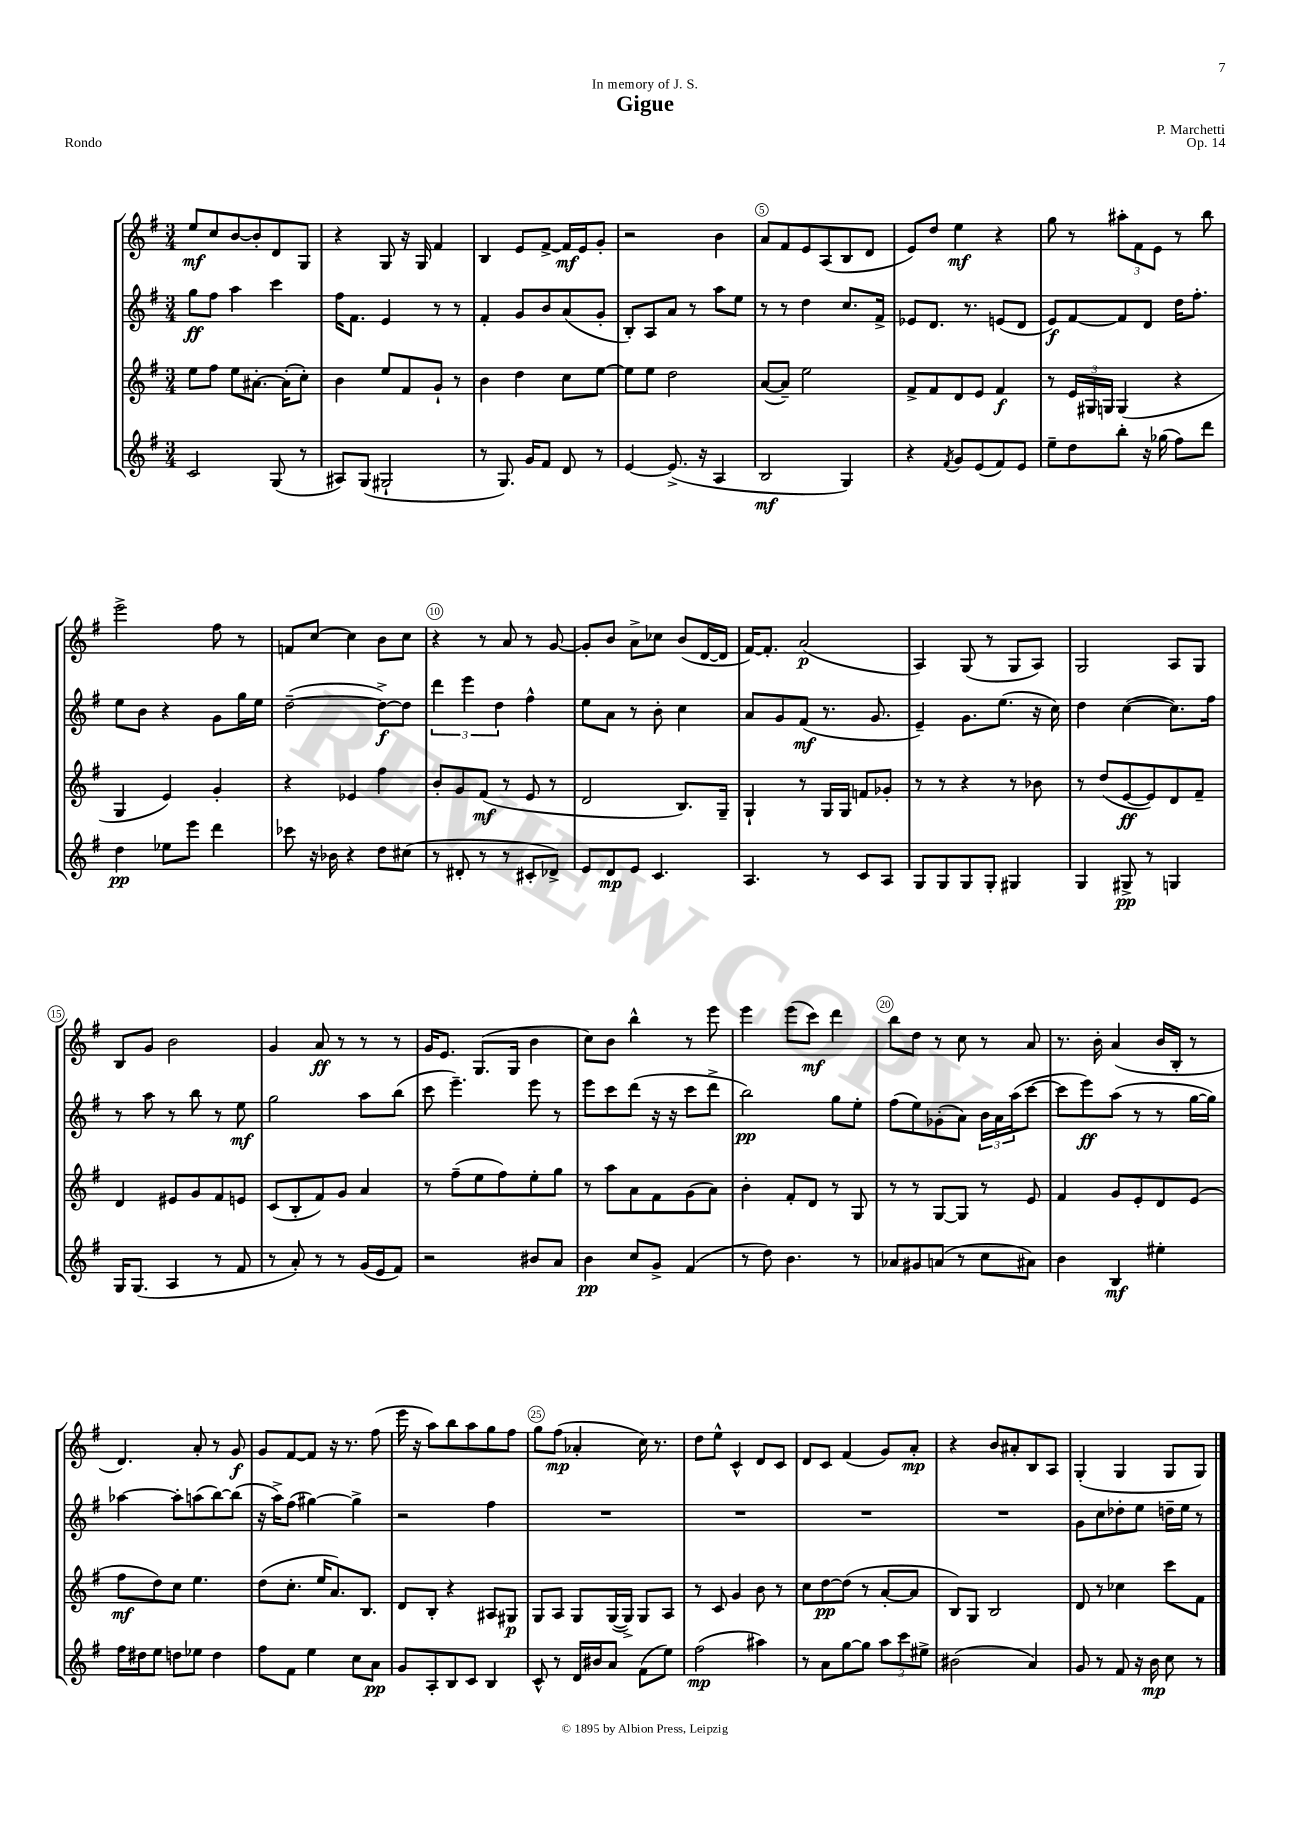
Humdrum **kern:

**kern	**dynam	**kern	**dynam	**kern	**dynam	**kern	**dynam
*part4	*part4	*part3	*part3	*part2	*part2	*part1	*part1
*staff4	*staff4	*staff3	*staff3	*staff2	*staff2	*staff1	*staff1
*clefG2	*	*clefG2	*	*clefG2	*	*clefG2	*
*k[f#]	*	*k[f#]	*	*k[f#]	*	*k[f#]	*
*M3/4	*	*M3/4	*	*M3/4	*	*M3/4	*
=1	=1	=1	=1	=1	=1	=1	=1
2c/	.	8ee\L	.	8gg\L	ff	8ee/L	mf
.	.	8ff#\J	.	8ff#\J	.	8cc/	.
.	.	8ee\L	.	4aa\	.	[8b/	.
.	.	[8.a#X'\J	.	.	.	8b'/]	.
(8G/	.	.	.	4ccc\	.	8d/	.
.	.	(16a#'\KL]	.	.	.	.	.
8r	.	8cc'\J)	.	.	.	8G/J	.
=2	=2	=2	=2	=2	=2	=2	=2
8A#X/L)	.	4b\	.	16ff#\KL	.	4r	.
.	.	.	.	8.f#\J	.	.	.
(8G/J	.	.	.	.	.	.	.
2G#X`/	.	8ee/L	.	4e/	.	8G/	.
.	.	8f#/	.	.	.	16r	.
.	.	.	.	.	.	16G/	.
.	.	8g`/J	.	8r	.	4f#/	.
.	.	8r	.	8r	.	.	.
=3	=3	=3	=3	=3	=3	=3	=3
8r	.	4b\	.	4f#'/	.	4B/	.
8.G/)	.	.	.	.	.	.	.
.	.	4dd\	.	8g/L	.	8e/L	.
16g/KL	.	.	.	.	.	.	.
8f#/J	.	.	.	8b/	.	[8f#^/J	.
8d/	.	8cc\L	.	(8a/	.	16f#/LL]	mf
.	.	.	.	.	.	16e/J	.
8r	.	[8ee\J	.	8g'/J	.	8g'/J	.
=4	=4	=4	=4	=4	=4	=4	=4
[4e/	.	8ee\L]	.	8B'/L)	.	2r	.
.	.	8ee\J	.	8A/	.	.	.
(8.e^/]	.	2dd\	.	8a/J	.	.	.
.	.	.	.	8r	.	.	.
16r	.	.	.	.	.	.	.
4A/	.	.	.	8aa\L	.	4b\	.
.	.	.	.	8ee\J	.	.	.
=5	=5	=5	=5	=5	=5	=5	=5
2B/	mf	([8a/L	.	8r	.	8a/L	.
.	.	8a~/J])	.	8r	.	8f#/	.
.	.	2ee\	.	4dd\	.	8e/	.
.	.	.	.	.	.	(8A/	.
4G/)	.	.	.	8.cc/L	.	8B/	.
.	.	.	.	.	.	8d/J	.
.	.	.	.	16f#^/Jk	.	.	.
=6	=6	=6	=6	=6	=6	=6	=6
4r	.	8f#^/L	.	8e-X/L	.	8e/L)	.
.	.	8f#/	.	8.d/J	.	8dd/J	.
8qf#/	.	.	.	.	.	.	.
8g/L	.	8d/	.	.	.	4ee\	mf
.	.	.	.	8.r	.	.	.
(8e/	.	8e/J	.	.	.	.	.
8f#/)	.	4f#/	f	(8en/L	.	4r	.
8e/J	.	.	.	8d/J	.	.	.
=7	=7	=7	=7	=7	=7	=7	=7
8ee~\L	.	8r	.	8e/L)	f	8gg\	.
8dd\	.	24e/LL	.	[8f#/	.	8r	.
.	.	24G#X/	.	.	.	.	.
.	.	24Gn/JJ	.	.	.	.	.
8bb'\J	.	(4G/	.	8f#/]	.	12aa#X'\L	.
.	.	.	.	.	.	12f#\	.
16r	.	.	.	8d/J	.	.	.
.	.	.	.	.	.	12e\J	.
(16gg-X\	.	.	.	.	.	.	.
8ff#\L)	.	4r	.	16dd\KL	.	8r	.
.	.	.	.	8.ff#'\J	.	.	.
8ddd\J	.	.	.	.	.	8bb\	.
!!LO:LB:g=z
=8	=8	=8	=8	=8	=8	=8	=8
4dd\	pp	4G/	.	8ee\L	.	2eee^\	.
.	.	.	.	8b\J	.	.	.
8ee-X\L	.	4e/)	.	4r	.	.	.
8eee\J	.	.	.	.	.	.	.
4ddd\	.	4g'/	.	8g\L	.	8ff#\	.
.	.	.	.	16gg\L	.	8r	.
.	.	.	.	16ee\JJ	.	.	.
=9	=9	=9	=9	=9	=9	=9	=9
8ccc-X\	.	4r	.	([2dd~\	.	8fn/L	.
16r	.	.	.	.	.	[8cc/J	.
16b-X\	.	.	.	.	.	.	.
4r	.	4e-X/	.	.	.	4cc\]	.
8dd\L	.	4ff#\	.	8dd^\L_)	f	8b\L	.
(8cc#X\J	.	.	.	8dd\J]	.	8cc\J	.
=10	=10	=10	=10	=10	=10	=10	=10
8r	.	8b'/L	.	6ddd\	.	4r	.
8d#X'/	.	8g/	.	.	.	.	.
.	.	.	.	6eee\	.	.	.
8r	.	(8f#/J	mf	.	.	8r	.
.	.	.	.	6dd\	.	.	.
8r	.	8r	.	.	.	8a/	.
8c#X'/L	.	8e/	.	4ff#^^\	.	8r	.
8d-X^/J)	.	8r	.	.	.	[8g/	.
=11	=11	=11	=11	=11	=11	=11	=11
8e/L	.	2d/	.	8ee\L	.	8g'/L]	.
8d/	mp	.	.	8a\J	.	8b/J	.
8e/J	.	.	.	8r	.	8a^\L	.
4.c/	.	.	.	8b'\	.	8cc-X\J	.
.	.	8.B/L)	.	4cc\	.	(8b/L	.
.	.	.	.	.	.	[16d/L	.
.	.	16G~/Jk	.	.	.	16d/JJ]	.
=12	=12	=12	=12	=12	=12	=12	=12
4.A/	.	4G`/	.	8a/L	.	[16f#/KL)	.
.	.	.	.	.	.	8.f#'/J]	.
.	.	.	.	8g/	.	.	.
.	.	8r	.	(8f#/J	mf	(2a/	p
8r	.	16G/LL	.	8.r	.	.	.
.	.	16G/JJ	.	.	.	.	.
8c/L	.	8fn/L	.	.	.	.	.
.	.	.	.	8.g/	.	.	.
8A/J	.	8g-X'/J	.	.	.	.	.
=13	=13	=13	=13	=13	=13	=13	=13
8G/L	.	8r	.	4e~/)	.	4A/)	.
8G/	.	8r	.	.	.	.	.
8G/	.	4r	.	8.g\L	.	(8G/	.
8G'/J	.	.	.	.	.	8r	.
.	.	.	.	(8.ee\J	.	.	.
4G#X/	.	8r	.	.	.	8G/L	.
.	.	8b-X\	.	16r	.	8A/J)	.
.	.	.	.	16cc\)	.	.	.
=14	=14	=14	=14	=14	=14	=14	=14
4G/	.	8r	.	4dd\	.	2G/	.
.	.	(8dd/L	.	.	.	.	.
8G#X^/	pp	[8e/	ff	([4cc\	.	.	.
8r	.	8e/])	.	.	.	.	.
4Gn/	.	8d/	.	8.cc\L])	.	8A/L	.
.	.	8f#~/J	.	.	.	8G/J	.
.	.	.	.	16ff#\Jk	.	.	.
!!LO:LB:g=z
=15	=15	=15	=15	=15	=15	=15	=15
16G/KL	.	4d/	.	8r	.	8B/L	.
(8.G/J	.	.	.	.	.	.	.
.	.	.	.	8aa\	.	8g/J	.
4A/	.	8e#X/L	.	8r	.	2b\	.
.	.	8g/	.	8bb\	.	.	.
8r	.	8f#/	.	8r	.	.	.
8f#/	.	8en/J	.	8ee\	mf	.	.
=16	=16	=16	=16	=16	=16	=16	=16
8r	.	(8c/L	.	2gg\	.	4g/	.
8a'/)	.	8B'/	.	.	.	.	.
8r	.	8f#/)	.	.	.	8a/	ff
8r	.	8g/J	.	.	.	8r	.
(16g/LL	.	4a/	.	8aa\L	.	8r	.
16e/J	.	.	.	.	.	.	.
8f#/J)	.	.	.	(8bb\J	.	8r	.
=17	=17	=17	=17	=17	=17	=17	=17
2r	.	8r	.	8ccc\	.	16g/KL	.
.	.	.	.	.	.	8.e/J	.
.	.	(8ff#~\L	.	4.eee~\)	.	.	.
.	.	8ee\	.	.	.	(8.G/L	.
.	.	8ff#\)	.	.	.	.	.
.	.	.	.	.	.	16G/Jk	.
8b#X/L	.	8ee'\	.	8eee\	.	4b\	.
8a/J	.	8gg\J	.	8r	.	.	.
=18	=18	=18	=18	=18	=18	=18	=18
4b\	pp	8r	.	8eee\L	.	8cc\L)	.
.	.	8aa\L	.	8ccc\	.	8b\J	.
8cc/L	.	8a\	.	(8ddd\J	.	4bb^^\	.
8g^/J	.	8f#\	.	16r	.	.	.
.	.	.	.	16r	.	.	.
(4f#/	.	(8g\	.	8ccc\L	.	8r	.
.	.	8a\J)	.	8ddd^\J	.	8eee\	.
=19	=19	=19	=19	=19	=19	=19	=19
8r	.	4b'\	.	2bb\)	pp	4eee\	.
8dd\)	.	.	.	.	.	.	.
4.b\	.	8f#'/L	.	.	.	(8eee\L	.
.	.	8d/J	.	.	.	8ccc\J)	mf
.	.	8r	.	8gg\L	.	4ddd\	.
8r	.	8G/	.	8ee'\J	.	.	.
=20	=20	=20	=20	=20	=20	=20	=20
8a-X/L	.	8r	.	(8ff#\L	.	8bb\L	.
8g#X/	.	8r	.	8ee\)	.	8dd\J	.
(8an/J	.	[8G/L	.	(8g-X'\	.	8r	.
8r	.	8G/J]	.	8a\J)	.	8cc\	.
8cc\L	.	8r	.	24b\LL	.	8r	.
.	.	.	.	24a\	.	.	.
.	.	.	.	(24aa\J	.	.	.
8a#X\J)	.	8e/	.	[8ccc\J	.	8a/	.
=21	=21	=21	=21	=21	=21	=21	=21
4b\	.	4f#/	.	8ccc\L]	.	8.r	.
.	.	.	.	8eee\)	ff	.	.
.	.	.	.	.	.	16b'\	.
4B/	mf	8g/L	.	(8aa\J	.	(4a/	.
.	.	8e'/	.	8r	.	.	.
4ee#X'\	.	8d/	.	8r	.	16b/LL	.
.	.	.	.	.	.	16B'/JJ	.
.	.	(8e/J	.	[16gg\LL	.	8r	.
.	.	.	.	16gg\JJ])	.	.	.
!!LO:LB:g=z
=22	=22	=22	=22	=22	=22	=22	=22
16ff#\LL	.	8ff#\L	mf	[4aa-X\	.	4.d/)	.
16dd#X\J	.	.	.	.	.	.	.
8ee\J	.	8dd\)	.	.	.	.	.
8ddn\L	.	8cc\J	.	8aa-'\L]	.	.	.
8ee-X\J	.	4.ee\	.	(8aan\	.	8a'/	.
4dd\	.	.	.	[8bb\)	.	8r	.
.	.	.	.	(8bb\J]	.	8g/	f
=23	=23	=23	=23	=23	=23	=23	=23
8ff#\L	.	(8dd\L	.	16r	.	8g/L	.
.	.	.	.	16aa^\KL)	.	.	.
8f#\J	.	8.cc'\J	.	(8ff#\J	.	[8f#/	.
4ee\	.	.	.	[4gg#X\)	.	8f#/J]	.
.	.	16ee/KL	.	.	.	.	.
.	.	8.a/)	.	.	.	16r	.
.	.	.	.	.	.	8.r	.
8cc\L	.	.	.	4gg#^\]	.	.	.
.	.	8.B/J	.	.	.	.	.
8a\J	pp	.	.	.	.	(8ff#\	.
=24	=24	=24	=24	=24	=24	=24	=24
8g/L	.	8d/L	.	2r	.	16eee\	.
.	.	.	.	.	.	16r	.
8A'/	.	8B'/J	.	.	.	8aa\L)	.
8B/	.	4r	.	.	.	8bb\	.
8c/J	.	.	.	.	.	8aa\	.
4B/	.	8A#X/L	.	4ff#\	.	8gg\	.
.	.	8G#X/J	p	.	.	8ff#\J	.
=25	=25	=25	=25	=25	=25	=25	=25
8c^^/	.	8G/L	.	2.r	.	8gg\L	.
8r	.	8A/J	.	.	.	(8ff#\J	mp
16d/LL	.	8G/L	.	.	.	4a-X'/	.
16b#X/J	.	.	.	.	.	.	.
8a/J	.	([16G/L	.	.	.	.	.
.	.	16G^/JJ])	.	.	.	.	.
(8f#\L	.	8G/L	.	.	.	16cc\)	.
.	.	.	.	.	.	8.r	.
8ee\J)	.	8A/J	.	.	.	.	.
=26	=26	=26	=26	=26	=26	=26	=26
(2ff#\	mp	8r	.	2.r	.	8dd\L	.
.	.	8c/	.	.	.	8ee^^\J	.
.	.	4g/	.	.	.	4c^^/	.
4aa#X\)	.	8b\	.	.	.	8d/L	.
.	.	8r	.	.	.	8c/J	.
=27	=27	=27	=27	=27	=27	=27	=27
8r	.	8cc\L	.	2.r	.	8d/L	.
8a\L	.	[8dd\	pp	.	.	8c/J	.
[8gg\	.	(8dd\J]	.	.	.	(4f#/	.
8gg\J]	.	8r	.	.	.	.	.
12aa\L	.	[8a'/L	.	.	.	8g/L)	.
12ccc\	.	.	.	.	.	.	.
.	.	8a/J]	.	.	.	8a'/J	mp
12ee#X^\J	.	.	.	.	.	.	.
=28	=28	=28	=28	=28	=28	=28	=28
(2b#X\	.	8B/L)	.	2.r	.	4r	.
.	.	8G/J	.	.	.	.	.
.	.	2B/	.	.	.	8b/L	.
.	.	.	.	.	.	8a#X'/	.
4a/)	.	.	.	.	.	8B/	.
.	.	.	.	.	.	8A/J	.
=29	=29	=29	=29	=29	=29	=29	=29
8g/	.	8d/	.	8g\L	.	(4G'/	.
8r	.	8r	.	8cc\	.	.	.
8f#/	.	4cc-X\	.	8dd-X'\	.	4G/	.
16r	.	.	.	8ee\J	.	.	.
16b\	mp	.	.	.	.	.	.
8cc\	.	8ccc\L	.	16ddn~\LL	.	8G/L	.
.	.	.	.	16ee\JJ	.	.	.
8r	.	8f#\J	.	8r	.	8G/J)	.
==	==	==	==	==	==	==	==
*-	*-	*-	*-	*-	*-	*-	*-
